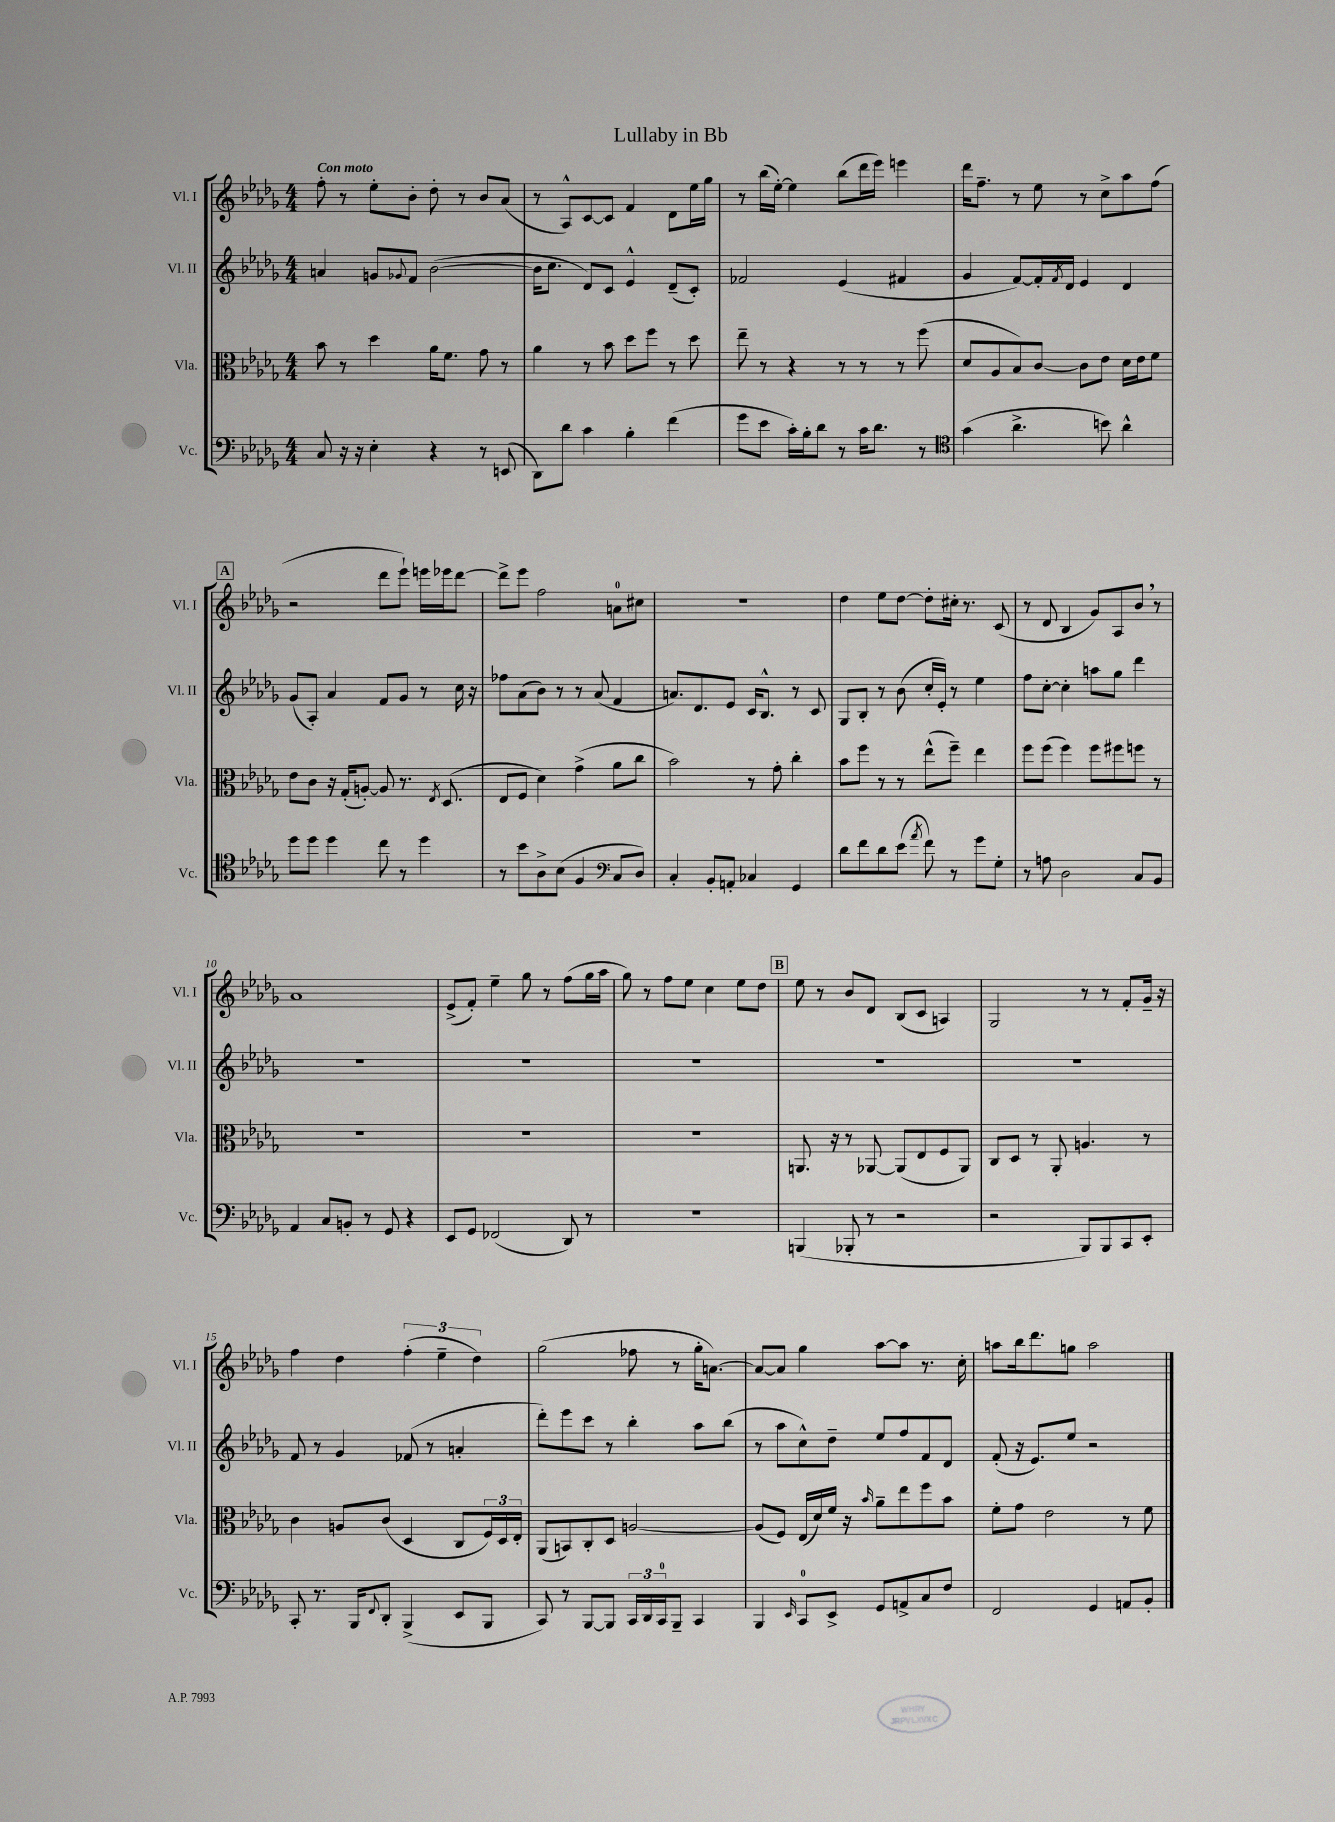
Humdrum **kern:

**kern	**kern	**kern	**kern
*part4	*part3	*part2	*part1
*staff4	*staff3	*staff2	*staff1
*I"Vc.	*I"Vla.	*I"Vl. II	*I"Vl. I
*I'Vc.	*I'Vla.	*I'Vl. II	*I'Vl. I
*clefF4	*clefC3	*clefG2	*clefG2
*k[b-e-a-d-g-]	*k[b-e-a-d-g-]	*k[b-e-a-d-g-]	*k[b-e-a-d-g-]
*M4/4	*M4/4	*M4/4	*M4/4
=1	=1	=1	=1
!	!	!	!LO:TX:a:B:t=Con moto
8C/	8b-\	4an/	8ff'\
16r	8r	.	8r
16r	.	.	.
4E-'\	4dd-\	8gn/L	8ee-'\L
.	.	8qqg-X/	.
.	.	8f/J	8b-'\J
4r	16a-\KL	([2b-\	8dd-'\
.	8.f\J	.	.
.	.	.	8r
8r	8g-\	.	8b-/L
(8EEn/	8r	.	(8a-/J
=2	=2	=2	=2
8DD-\L)	4a-\	16b-\KL]	8r
.	.	8.cc\J	.
8d-\J	.	.	8A-^^/L)
4c\	8r	8d-/L)	[8c/
.	8b-\	8c/J	8c/J]
4B-'\	8dd-\L	4e-^^/	4f/
.	8ff\J	.	.
(4f\	8r	(8d-~/L	8d-\L
.	8dd-\	8c'/J)	16ee-\L
.	.	.	16gg-\JJ
=3	=3	=3	=3
8g-\L	8ee-~\	2f-X/	8r
8e-\J	8r	.	(16bb-\LL
.	.	.	[16ee-'\JJ)
16c'\LL)	4r	.	4ee-\]
16B-'\J	.	.	.
8d-\J	.	.	.
8r	8r	(4e-/	(8bb-\L
16c\KL	8r	.	16ddd-\L
8.d-\J	.	.	16eee-\JJ)
.	8r	4f#X/	4eeen\
8r	(8ff\	.	.
=4	=4	=4	=4
*clefC4	*	*	*
(4g-\	8d-/L	4g-/	16ddd-\KL
.	.	.	8.ff~\J
.	8A-/	.	.
4.a-^\	8B-/)	[8f/L)	8r
.	[8c/J	16f'/L]	8ee-\
.	.	8qf/	.
.	.	16d-/JJ	.
.	8c\L]	4e-/	8r
8bn\)	8e-\J	.	8cc^\L
4a-^^\	16d-\LL	4d-/	8aa-\
.	16e-\J	.	.
.	8f\J	.	(8ff\J
!!LO:LB:g=z
!!LO:REH:place=s1:t=A
=5	=5	=5	=5
8dd-\L	8e-\L	(8g-/L	2r
8dd-\J	8c\J	8A-'/J)	.
4dd-\	16r	4a-/	.
.	(16G-'/KL	.	.
.	[8An'/J)	.	.
8cc\	8A/]	8f/L	8ddd-\L
8r	8.r	8g-/J	8eee-`\J)
4dd-\	.	8r	16eeen\LL
.	8qE-/	.	.
.	(8.D-/	.	16eee-X\J
.	.	16cc\	[8ddd-\J
.	.	16r	.
=6	=6	=6	=6
8r	8E-/L	8ff-X\L	8ddd-^\L]
8b-\L	8F/J	(8a-\	8eee-\J
8A-^\	4d-\)	8b-\J)	2ff\
(8B-\J	.	8r	.
4F/	(4g-^\	8r	.
.	.	(8a-/	.
*clefF4	*	*	*
8C/L	8a-\L	4f/	8an\L
8D-/J)	8cc\J	.	8cc#X\J
=7	=7	=7	=7
4C'/	2b-\)	8.an/L)	1r
.	.	8.d-/	.
8BB-'/L	.	.	.
8AAn'/J	.	8e-/J	.
4C-X/	8r	16c/KL	.
.	.	8.B-^^/J	.
.	8g-'\	.	.
4GG-/	4cc'\	8r	.
.	.	8c/	.
=8	=8	=8	=8
8d-\L	8b-\L	8G-/L	4dd-\
8f\	8ff\J	8B-'/J	.
8d-\	8r	8r	8ee-\L
(8e-\J	8r	(8b-\	[8dd-\J
8qa-/	.	.	.
8f\)	(8ee-^^\L	16cc'/LL	8dd-'\L]
.	.	16e-'/JJ)	.
8r	8ff~\J)	8r	16cc#X'\Jk
.	.	.	8.r
8g-\L	4ee-\	4ee-\	.
8G-'\J	.	.	(8c/
=9	=9	=9	=9
8r	8ff\L	8ff\L	8r
8An\	(8ff\J	[8cc'\J	8d-/
2D-\	4ff\)	4cc'\]	4B-/
.	8ff\L	8aan\L	8g-/L)
.	8ff#X\	8gg-\J	8A-/
8C/L	8ffn\J	4ddd-\	8b-,/J
8BB-/J	8r	.	8r
!!LO:LB:g=z
=10	=10	=10	=10
4AA-/	1r	1r	1a-
8C/L	.	.	.
8BBn'/J	.	.	.
8r	.	.	.
8GG-/	.	.	.
4r	.	.	.
=11	=11	=11	=11
8EE-/L	1r	1r	(8e-^/L
8GG-/J	.	.	8f'/J)
(2FF-X/	.	.	4ee-~\
.	.	.	8gg-\
.	.	.	8r
8DD-/)	.	.	(8ff\L
8r	.	.	16gg-\L
.	.	.	16aa-\JJ
=12	=12	=12	=12
1r	1r	1r	8gg-\)
.	.	.	8r
.	.	.	8ff\L
.	.	.	8ee-\J
.	.	.	4cc\
.	.	.	8ee-\L
.	.	.	8dd-\J
!!LO:REH:place=s1:t=B
=13	=13	=13	=13
(4BBBn/	8.AAn/	1r	8ee-\
.	.	.	8r
.	16r	.	.
8BBB-X'/	8r	.	8b-/L
8r	[8AA-X/	.	8d-/J
2r	(8AA-/L]	.	(8B-/L
.	8E-/	.	8c/J
.	8F/	.	4An/)
.	8AA-/J)	.	.
=14	=14	=14	=14
2r	8C/L	1r	2G-/
.	8D-/J	.	.
.	8r	.	.
.	8AA-'/	.	.
8BBB-/L)	4.An/	.	8r
8BBB-/	.	.	8r
8CC/	.	.	8f'/L
8EE-'/J	8r	.	16g-~/Jk
.	.	.	16r
!!LO:LB:g=z
=15	=15	=15	=15
8CC'/	4c\	8f/	4ff\
8.r	.	8r	.
.	8An/L	4g-/	4dd-\
16BBB-/KL	.	.	.
8qqFF/	.	.	.
8DD-'/J	(8c/J	.	.
(4BBB-^/	4D-/	(8f-X/	(6ff'\
.	.	8r	.
.	.	.	6ee-~\
8EE-/L	8C/L	4an'/	.
.	.	.	6dd-\)
8BBB-/J	24F/L)	.	.
.	24D-/	.	.
.	24E-'/JJ	.	.
=16	=16	=16	=16
8CC/)	(8AA-/L	8ddd-'\L)	(2gg-\
8r	8BBn/)	8eee-\	.
[8BBB-/L	8C'/	8ccc\J	.
8BBB-/J]	8D-/J	8r	.
24CC/LL	[2An/	4bb-'\	8ff-X\
24DD-/	.	.	.
24CC/J	.	.	.
8BBB-~/J	.	.	8r
4CC/	.	8aa-\L	16gg-'\KL
.	.	.	[8.an\J)
.	.	(8bb-\J	.
=17	=17	=17	=17
4BBB-/	(8A/L]	8r	8a/L_
.	8F/J)	8aa-\L	8a/J]
16qqEE-/	.	.	.
8CC/L	(16E-/LL	8cc^^\)	4gg-\
.	16d-/)	.	.
8EE-^/J	16f/JJ	8dd-~\J	.
.	16r	.	.
.	16qqb-/	.	.
8GG-/L	8a-~\L	8ee-/L	[8aa-\L
8AAn^/	8ee-\	8ff/	8aa-\J]
8C/	8ff\	8f/	8.r
8F/J	8b-\J	8d-/J	.
.	.	.	16cc'\
=18	=18	=18	=18
2FF/	8f'\L	(8f'/	8aan\L
.	8g-\J	16r	16bb-\k
.	.	8.e-/L)	8.ddd-\
.	2e-\	.	.
.	.	8ee-/J	8ggn\J
4GG-/	.	2r	2aa\
8AAn/L	8r	.	.
8BB-'/J	8f\	.	.
==	==	==	==
*-	*-	*-	*-
